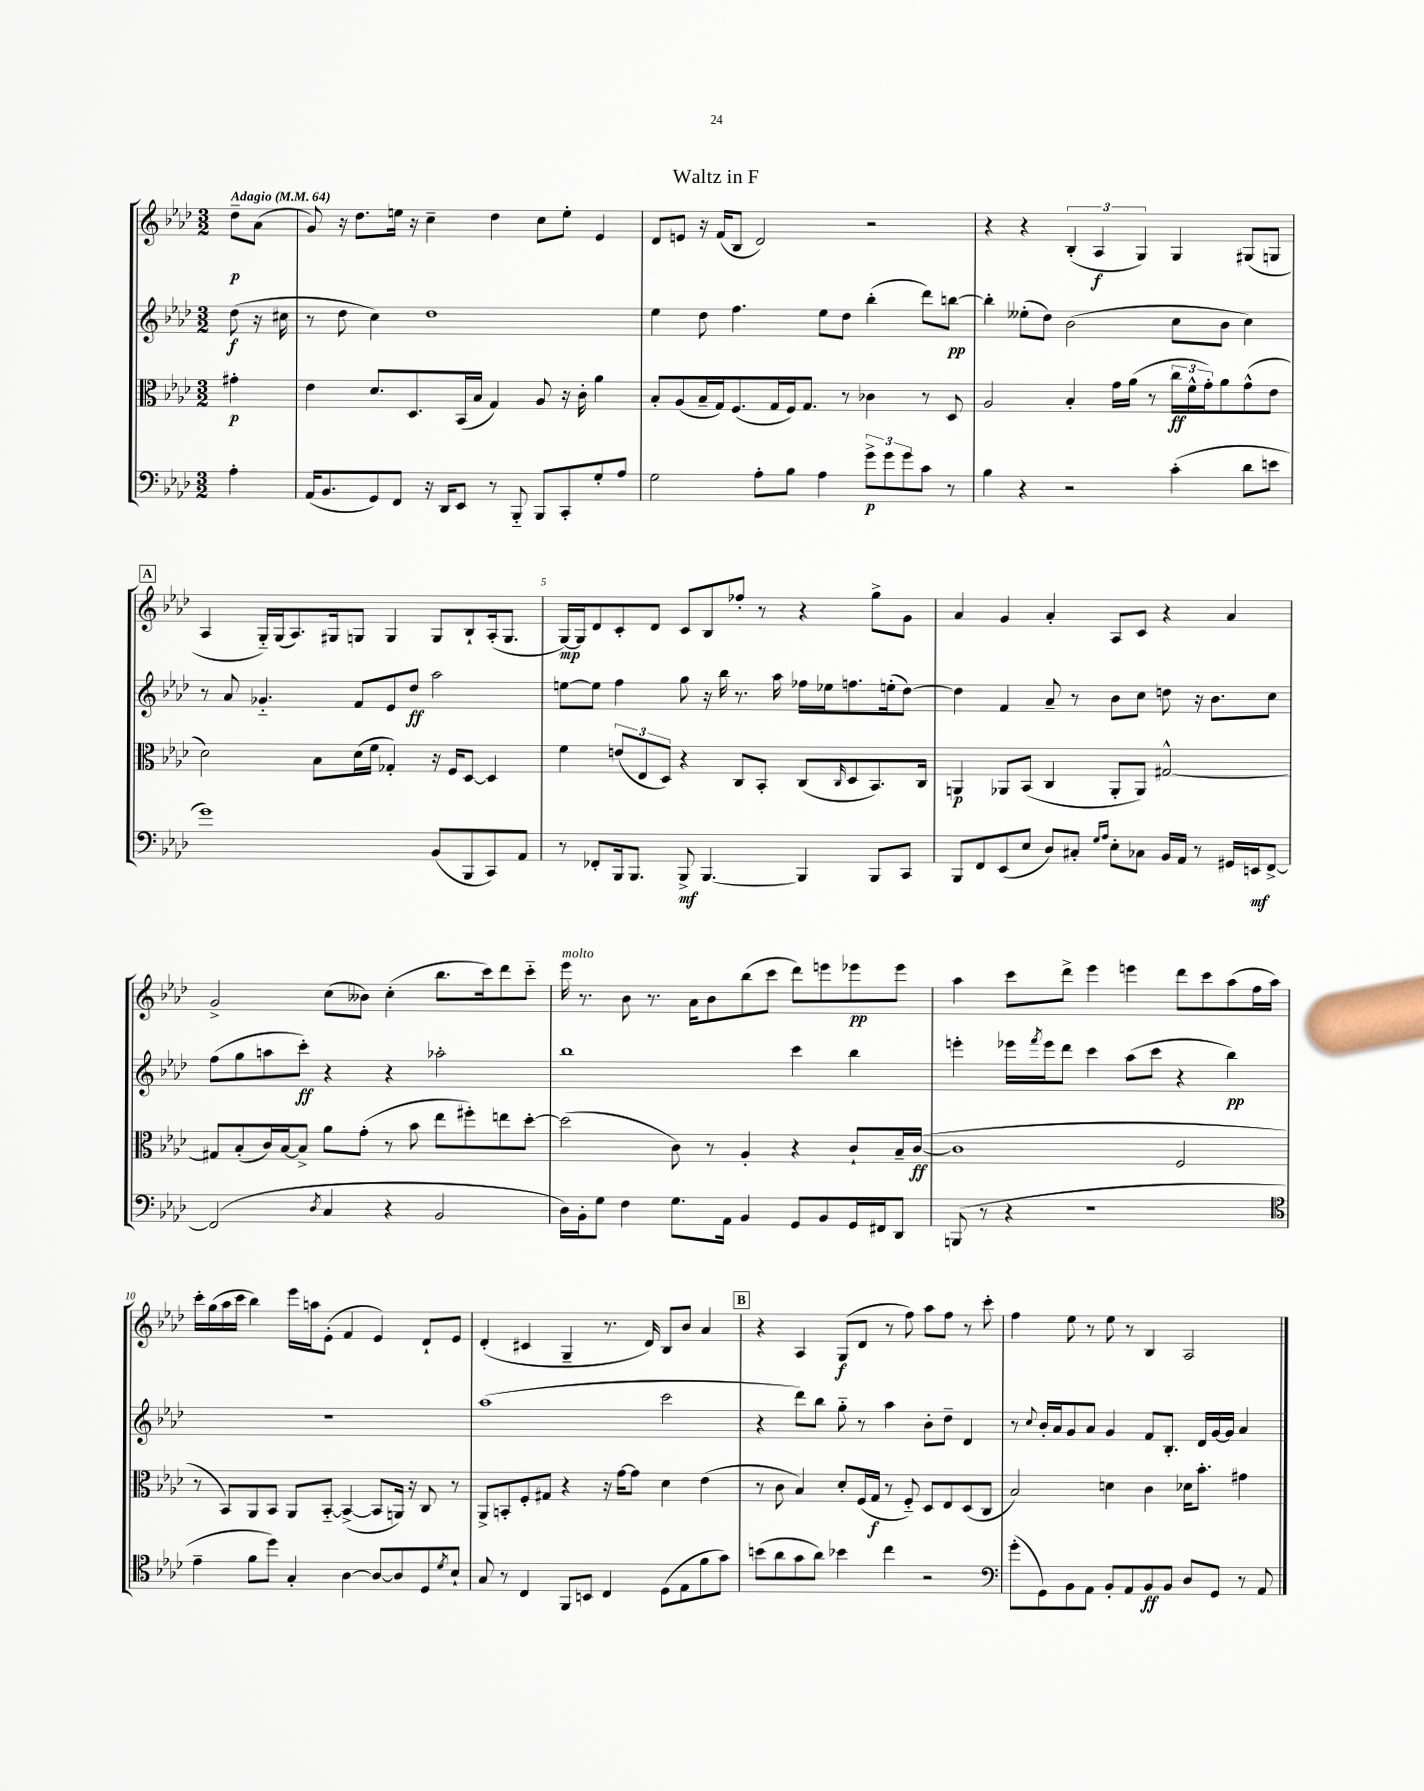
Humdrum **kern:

**kern	**kern	**kern	**kern
*staff4	*staff3	*staff2	*staff1
*clefF4	*clefC3	*clefG2	*clefG2
*k[b-e-a-d-]	*k[b-e-a-d-]	*k[b-e-a-d-]	*k[b-e-a-d-]
*M3/2	*M3/2	*M3/2	*M3/2
*MM64	*MM64	*MM64	*MM64
4A-'	4g#'	(8dd-	8dd-~
.	.	16r	(8a-
.	.	16cc#	.
=	=	=	=
(16AA-	4e-	8r	8g)
8.BB-	.	.	.
.	.	8dd-	16r
.	.	.	8.dd-
8GG)	8.d-	4cc)	.
8FF	.	.	16ee
.	8.D-	.	16r
16r	.	1dd-	4cc~
16DD-	.	.	.
8EE-	(16BB-	.	.
.	16B-	.	.
8r	4G)	.	4dd-
8BBB-'~	.	.	.
8BBB-	8A-	.	8cc
8CC'	16r	.	8ee'
.	16c'	.	.
8G'	4a-	.	4e-
8A-	.	.	.
=	=	=	=
2G	8B-'	4ee-	8d-
.	(8A-	.	8e
.	16B-~	8dd-	16r
.	16G)	.	(16f
.	(8.F	4.ff	8B-
8A-'	.	.	2d-)
.	16G	.	.
8B-	16F)	.	.
.	8.G	.	.
4A-	.	8ee-	.
.	8r	8dd-	.
12g^	4c-	(4bb-'	2r
12g	.	.	.
12g	.	.	.
8c	8r	8ddd-)	.
8r	8D-	[8bb	.
=	=	=	=
4B-	2A-	4bb']	4r
4r	.	(8ee--'	4r
.	.	8dd-)	.
2r	4B-'	(2b-	(6B-'
.	.	.	6A-
.	16g	.	.
.	(16a-	.	.
.	.	.	6G)
.	8r	.	.
(4c'	24cc	8cc	4G
.	24f^^	.	.
.	24g')	.	.
.	8a-	8b-	.
8d-	(8g^^	4cc)	(8G#
8e	8e-	.	8G
=	=	=	=
1g)	2d-)	8r	4A-
.	.	8a-	.
.	.	4.g-'~	16G'~)
.	.	.	(16G
.	.	.	8.A-)
.	8B-	.	.
.	.	.	16G#
.	(16d-	8f	8G
.	16f	.	.
.	4G-')	8e-	4G
.	.	8dd-	.
(8BB-	16r	2aa-	8G
.	16F	.	.
8BBB-	[8D-	.	8B-`
8CC)	4D-]	.	(16A-'
.	.	.	8.G
8AA-	.	.	.
=	=	=	=
8r	4f	[8ee	[16G)
.	.	.	16G]
8FF-'	.	8ee]	8d-
16BBB-	(12e	4ff	8c'
8.BBB-	.	.	.
.	12E-	.	.
.	.	.	8d-
.	12D-)	.	.
8BBB-^	4r	8gg	8c
[4.BBB-	.	16r	8B-
.	.	16bb-	.
.	8C	8.r	8ff-'
.	8BB-'	.	8r
.	.	16aa-	.
4BBB-]	(8C	16ff-	4r
.	.	16ee-	.
.	16qqC	.	.
.	8D-	8.ff	.
8BBB-	8.BB-)	.	8gg^
.	.	(16ee'	.
8CC	.	[8dd-)	8g
.	16C	.	.
=	=	=	=
8BBB-	4AA	4dd-]	4a-
8FF	.	.	.
(8EE-	8AA-	4f	4g
8E-	(8BB-	.	.
8D-)	4C	8a-~	4a-'
8C#'	.	8r	.
16qqG	.	.	.
16qqA-	.	.	.
8E-'	8AA-'	8b-	8A-
8C-	8AA-)	8cc	8c
16BB-	[2G#^^	8dd	4r
16AA-	.	.	.
8r	.	16r	.
.	.	8.b-	.
16GG#	.	.	4a-
16EE	.	.	.
[8FF^	.	8cc	.
=	=	=	=
(2FF]	8G#]	(8ff	2g^
.	(8B-'	8gg	.
.	16c)	8aa	.
.	[16B-	.	.
.	8B-^]	8ccc')	.
8qD-	.	.	.
4C	8a-	4r	(8cc
.	(8g'	.	8b--)
4r	8r	4r	(4cc'
.	8b-	.	.
2BB-	8ee-	2aa-'	8.bb-
.	8ff#')	.	.
.	.	.	16ccc)
.	8ee	.	8ddd-
.	[8dd-'	.	8ccc'~
=	=	=	=
16D-)	(2dd-]	1bb-	16eee-
16BB-'	.	.	8.r
8G	.	.	.
4F	.	.	8b-
.	.	.	8.r
8.G	8c)	.	.
.	.	.	16a-
.	8r	.	8b-
16AA-	.	.	.
4BB-	4A-'	.	(8bb-
.	.	.	8ccc
8GG	4r	4ccc	8ddd-)
8BB-	.	.	8eee
16GG	8c`	4bb-	8eee-
16FF#	.	.	.
8DD-	16B-~	.	8eee-
.	([16c	.	.
=	=	=	=
(8BBB	1c]	4eee'	4aa-
8r	.	.	.
4r	.	16eee-	8ccc
.	.	8qfff	.
.	.	16eee-	.
.	.	8ddd-	8ddd-^
1r	.	4ccc	4eee-
.	.	(8aa-	4eee
.	.	8ccc	.
.	2F	4r	8ddd-
.	.	.	8ccc
.	.	4bb-)	(8aa-
.	.	.	16ff
.	.	.	16aa-)
=	=	=	=
*clefC4	*	*	*
4e-~	8r	1.r	16ccc'
.	.	.	(16gg
.	8BB-)	.	16aa-
.	.	.	16ccc
8f	8AA-	.	4bb-)
8dd-)	8BB-	.	.
4G'	8AA-	.	16eee-
.	.	.	16aa
.	[8BB-'~	.	(8e-'
[4A-	(4BB-^_	.	4f
8A-_	8BB-]	.	4e-)
8A-]	16AA)	.	.
.	16r	.	.
8D-	8C	.	8d-`
8qd-	.	.	.
8B-`	8r	.	8e-
=	=	=	=
8G	8AA-^	(1aa-	(4d-'
8r	8BB'	.	.
4C	8F'	.	4c#
.	8G#	.	.
8FF	4r	.	4G~
8BB	.	.	.
4C	16r	.	8.r
.	[16g	.	.
.	8g]	.	.
.	.	.	16d-)
(8D-	4d-	2ccc	8B-
8E-	.	.	8b-
8f	(4e-	.	4a-
8g)	.	.	.
=	=	=	=
(8b	8r	4r	4r
8a-	8c	.	.
8g	4B-)	8ddd-)	4A-
8a-)	.	8bb-	.
4b-	8d-'	8gg'~	(8G
.	(16F	8r	8d-
.	16G	.	.
4cc	8r	4aa-	8r
.	8F'~)	.	8ff)
2r	8D-	8b-'	8aa-
.	8E-	8dd-~	8ff
.	(8D-	4d-	8r
.	8C	.	8ccc'
=	=	=	=
*clefF4	*	*	*
(8g'	2B-)	8r	4ff
.	.	8qqcc	.
8GG)	.	16b-'	.
.	.	16a-	.
8BB-	.	8g	8ee-
8AA-	.	8a-	8r
8BB-'	4d	4g	8ee-
8AA-	.	.	8r
8BB-	4c	8f	4B-
8BB-	.	8.B-'	.
8D-	16d-	.	2A-
.	8.b-'	16d-	.
8GG	.	[16g	.
.	.	16g]	.
8r	4g#	4a-	.
8AA-	.	.	.
==	==	==	==
*-	*-	*-	*-
